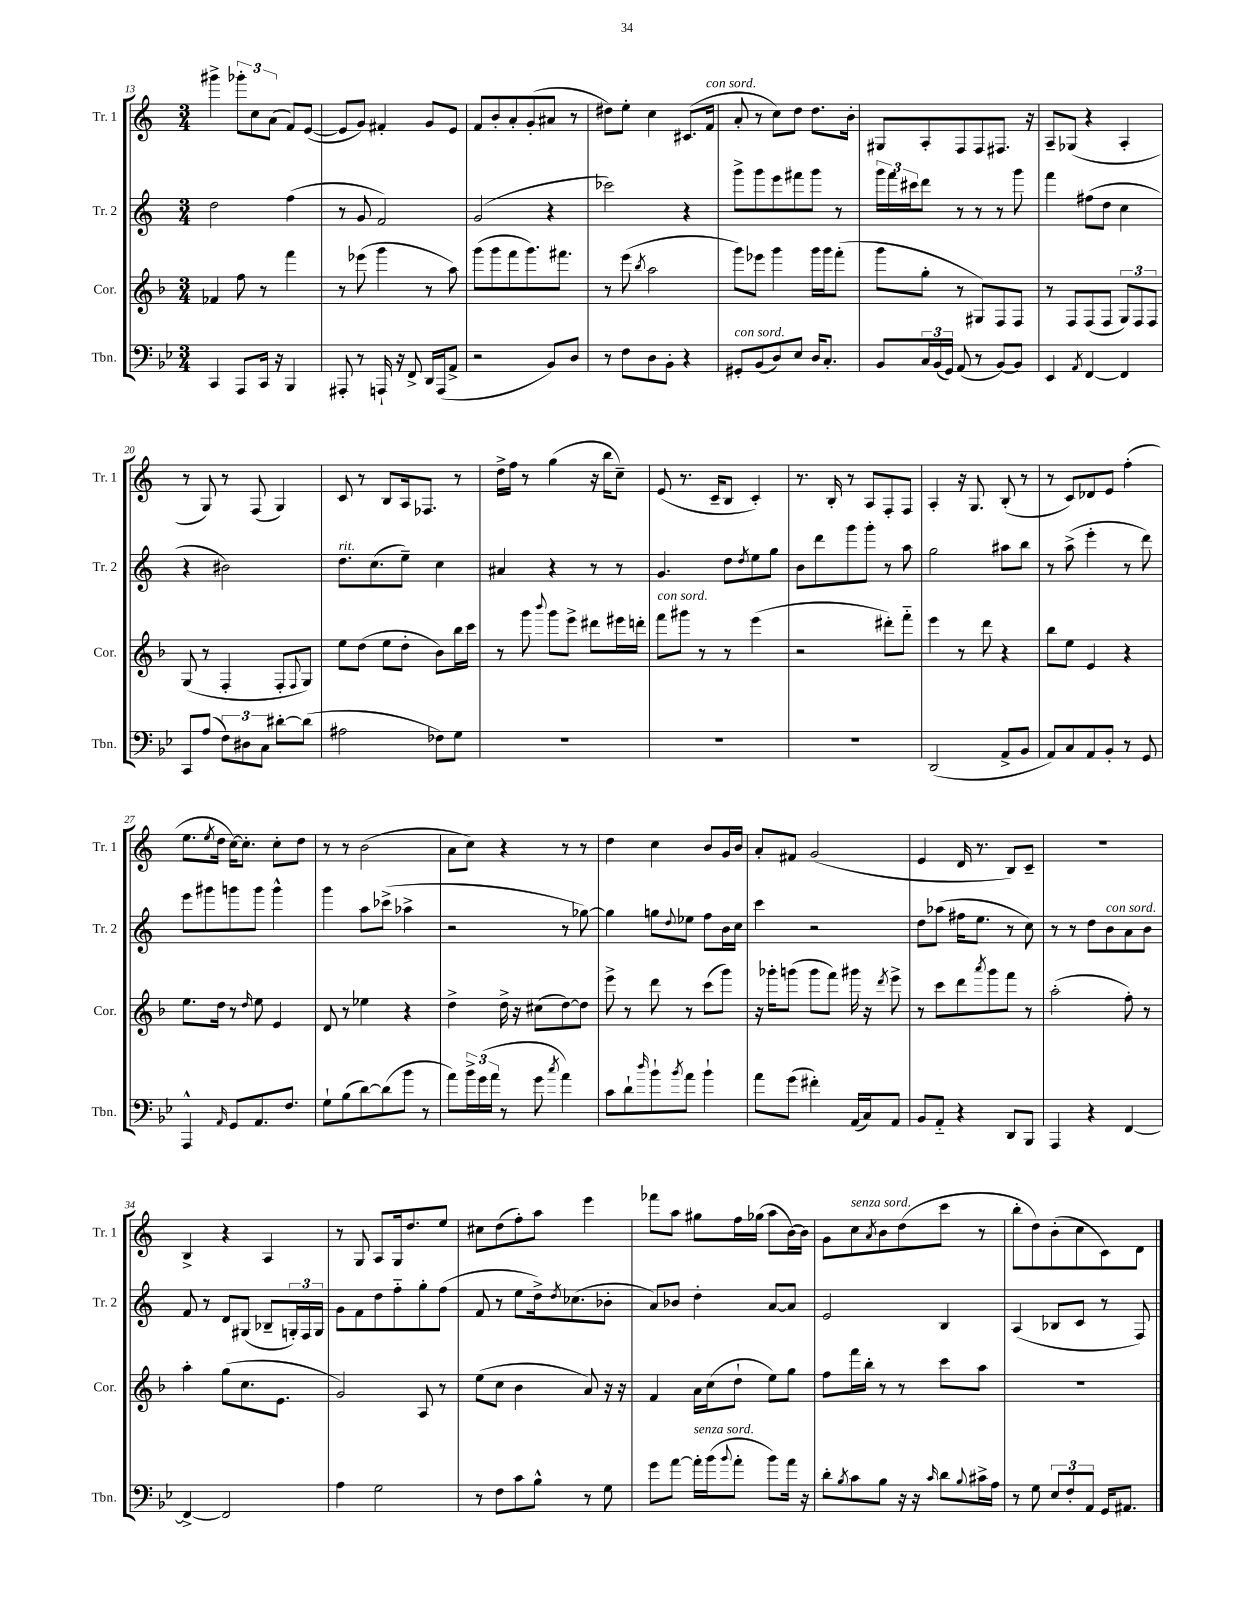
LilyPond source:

<<
\new StaffGroup <<
\new Staff = "s0" \with { instrumentName = "Tr. 1" shortInstrumentName = "Tr. 1" } {
    \clef treble \key c \major \numericTimeSignature \time 3/4
    gis'''4-> \tuplet 3/2 { ges'''8-. c''8 a'8( } f'8) e'8~( |
    e'8 g'8) fis'4-. g'8 e'8 |
    f'8 b'8-. a'8-. g'8-.( ais'8 r8 |
    dis''8) e''8-. c''4 cis'8.( f'16^\markup { \italic "con sord." } |
    a'8-. r8 c''8) d''8 d''8. b'16-. |
    gis8 a8-. f8 f8 fis8. r16 |
    a8-- ges8( r4 a4-. |
    r8 g8) r8 f8( g4) |
    c'8 r8 b8 a16 fes8. r8 |
    d''16-> f''16 r8 g''4( r16 b''16 c''8--) |
    e'8( r8. c'16-- b8 c'4-.) |
    r8. b16-. r8 a8 f8-. f8 |
    a4-. r16 g8. b8-.( r8 |
    r8 c'8) des'8 e'8 f''4-.( |
    e''8. \acciaccatura { e''8 } d''16 c''16~) c''8.-. c''8-. d''8 |
    r8 r8 b'2( |
    a'8 c''8) r4 r8 r8 |
    d''4 c''4 b'8 g'16 b'16 |
    a'8-. fis'8 g'2( |
    e'4 d'16 r8. b8) c'8-- |
    R2. |
    b4-> r4 a4 |
    r8 g8 a8 g16 d''8. e''8 |
    cis''8 d''8( f''8-.) a''8 e'''4 |
    fes'''8 a''8 gis''8 f''16 ges''16( a''8 b'16~) b'16 |
    g'8 c''8^\markup { \italic "senza sord." } \acciaccatura { a'8 } b'8 d''8( c'''8 r8 |
    b''8-. d''8) b'8-.( c''8 c'8) d'8 \bar "|." |
}
\new Staff = "s1" \with { instrumentName = "Tr. 2" shortInstrumentName = "Tr. 2" } {
    \clef treble \key c \major \numericTimeSignature \time 3/4
    d''2 f''4( |
    r8 g'8 f'2) |
    g'2( r4 |
    ces'''2) r4 |
    g'''8-> g'''8 e'''8 fis'''8 g'''8 r8 |
    \tuplet 3/2 { g'''16 f'''16 cis'''16 } d'''8 r8 r8 r8 g'''8 |
    f'''4 fis''8( d''8 c''4 |
    r4 bis'2) |
    d''8.^\markup { \italic "rit." } c''8.( e''8--) c''4 |
    ais'4 r4 r8 r8 |
    g'4. d''8 \acciaccatura { d''8 } e''8 g''8 |
    b'8 d'''8 g'''8 g'''8-. r8 a''8 |
    g''2 ais''8 b''8 |
    r8 a''8->( e'''4-. r8 d'''8) |
    e'''8 gis'''8 g'''8 g'''8 g'''4-^ |
    g'''4 a''8 ces'''8->( aes''4-> |
    r2 r8 ges''8~) |
    ges''4 g''8 \appoggiatura { d''8 } ees''8 f''8 b'16 c''16 |
    c'''4 r2 |
    d''8 aes''8( fis''16 e''8. r8 c''8) |
    r8 r8 d''8 b'8^\markup { \italic "con sord." } a'8 b'8 |
    f'8 r8 d'8 gis8( bes8-- \tuplet 3/2 { g16-.) f16 g16 } |
    g'8 f'8 d''8 f''8-_ g''8-. f''8( |
    f'8 r8 e''8 d''16->) \acciaccatura { d''8 } ces''8.( bes'8-. |
    a'8) bes'8 d''4-. a'8~ a'8 |
    e'2 b4 |
    a4( bes8 c'8 r8 f8) \bar "|." |
}
\new Staff = "s2" \with { instrumentName = "Cor." shortInstrumentName = "Cor." } {
    \clef treble \key f \major \numericTimeSignature \time 3/4
    fes'4 f''8 r8 f'''4 |
    r8 ees'''8( g'''4 r8 a''8) |
    g'''8( g'''8 f'''8 g'''8.) fis'''8. |
    r8 e'''8( \acciaccatura { bes''8 } a''2 |
    g'''8) ees'''8 g'''4 g'''16 g'''16 f'''8-.( |
    g'''8 g''8-. r8 gis8) f8 f8 |
    r8 f8 f8( f8 \tuplet 3/2 { g8) f8 f8 } |
    g8( r8 f4-. f8-. \appoggiatura { f8 } g8) |
    e''8 d''8( e''8 d''8-. bes'8) bes''16 c'''16 |
    r8 g'''8 \appoggiatura { bes'''8 } g'''8 e'''8-> dis'''8 eis'''16 d'''16-. |
    f'''8^\markup { \italic "con sord." } gis'''8 r8 r8 e'''4( |
    r2 dis'''8-.) f'''8-_ |
    e'''4 r8 d'''8 r4 |
    bes''8 e''8 e'4 r4 |
    e''8. d''16 r8 \grace { d''16 } e''8 e'4 |
    d'8 r8 ees''4 r4 |
    d''4-> d''16-> r16 cis''8( d''8~) d''8 |
    e'''8-> r8 d'''8 r8 c'''8( g'''8) |
    r16 ges'''16-. g'''8( g'''8 f'''8) gis'''16 r16 \acciaccatura { d'''8 } e'''8-> |
    r8 c'''8 d'''8 \acciaccatura { a'''8 } g'''8 f'''8 r8 |
    a''2-.( f''8-.) r8 |
    a''4-. g''8( c''8. e'8. |
    g'2) a8 r8 |
    e''8( c''8 bes'4 a'8) r16 r16 |
    f'4 a'16 c''16( d''8-! e''8) g''8 |
    f''8 f'''16 bes''16-. r8 r8 c'''8 a''8 |
    R2. \bar "|." |
}
\new Staff = "s3" \with { instrumentName = "Tbn." shortInstrumentName = "Tbn." } {
    \clef bass \key bes \major \numericTimeSignature \time 3/4
    c,4 a,,8 c,16 r16 bes,,4 |
    ais,,8-. r8 a,,16-! r16 f,8-> d,16 a,,16( a,8-> |
    r2 bes,8) d8 |
    r8 f8 d8 bes,8-. r4 |
    gis,8-.^\markup { \italic "con sord." } bes,8( d8) ees8 d16 c8.-. |
    bes,8 \tuplet 3/2 { c16 bes,16( g,16) } a,8( r8 bes,8~) bes,8 |
    ees,4 \acciaccatura { a,8 } f,4~ f,4 |
    c,8 a8( \tuplet 3/2 { f8) dis8 c8 } dis'8~-. dis'8( |
    ais2 fes8) g8 |
    R2. |
    R2. |
    R2. |
    d,2( a,8-> bes,8 |
    a,8) c8 a,8 bes,8-. r8 g,8 |
    a,,4-^ \grace { a,16 } g,8 a,8. f8. |
    g8-! bes8( d'8~) d'8( bes'8 r8 |
    a'8) \tuplet 3/2 { bes'16-> g'16( a'16 } r8 g'8 \acciaccatura { c''8 } a'4) |
    c'8 d'8-! \grace { d''16 } bes'8-! \acciaccatura { bes'8 } a'8 bes'4-! |
    a'8 g'8( fis'4-.) a,16( c16) a,8 |
    bes,8 a,8-_ r4 d,8 bes,,8 |
    a,,4 r4 f,4~ |
    f,4~-> f,2 |
    a4 g2 |
    r8 f8 c'8 bes8-^ r8 g8 |
    g'8 a'8~ a'16-.^\markup { \italic "senza sord." } bes'16( \appoggiatura { bes'8 } a'8-. bes'8) a'16 r16 |
    d'8-. \acciaccatura { bes8 } c'8 bes8 r16 r16 \grace { c'16 } d'8 \appoggiatura { bes8 } cis'16-> a16 |
    r8 g8 \tuplet 3/2 { ees8 f8-. a,8 } g,16 ais,8. \bar "|." |
}
>>
>>
\layout { \context { \Score currentBarNumber = #13 } }
